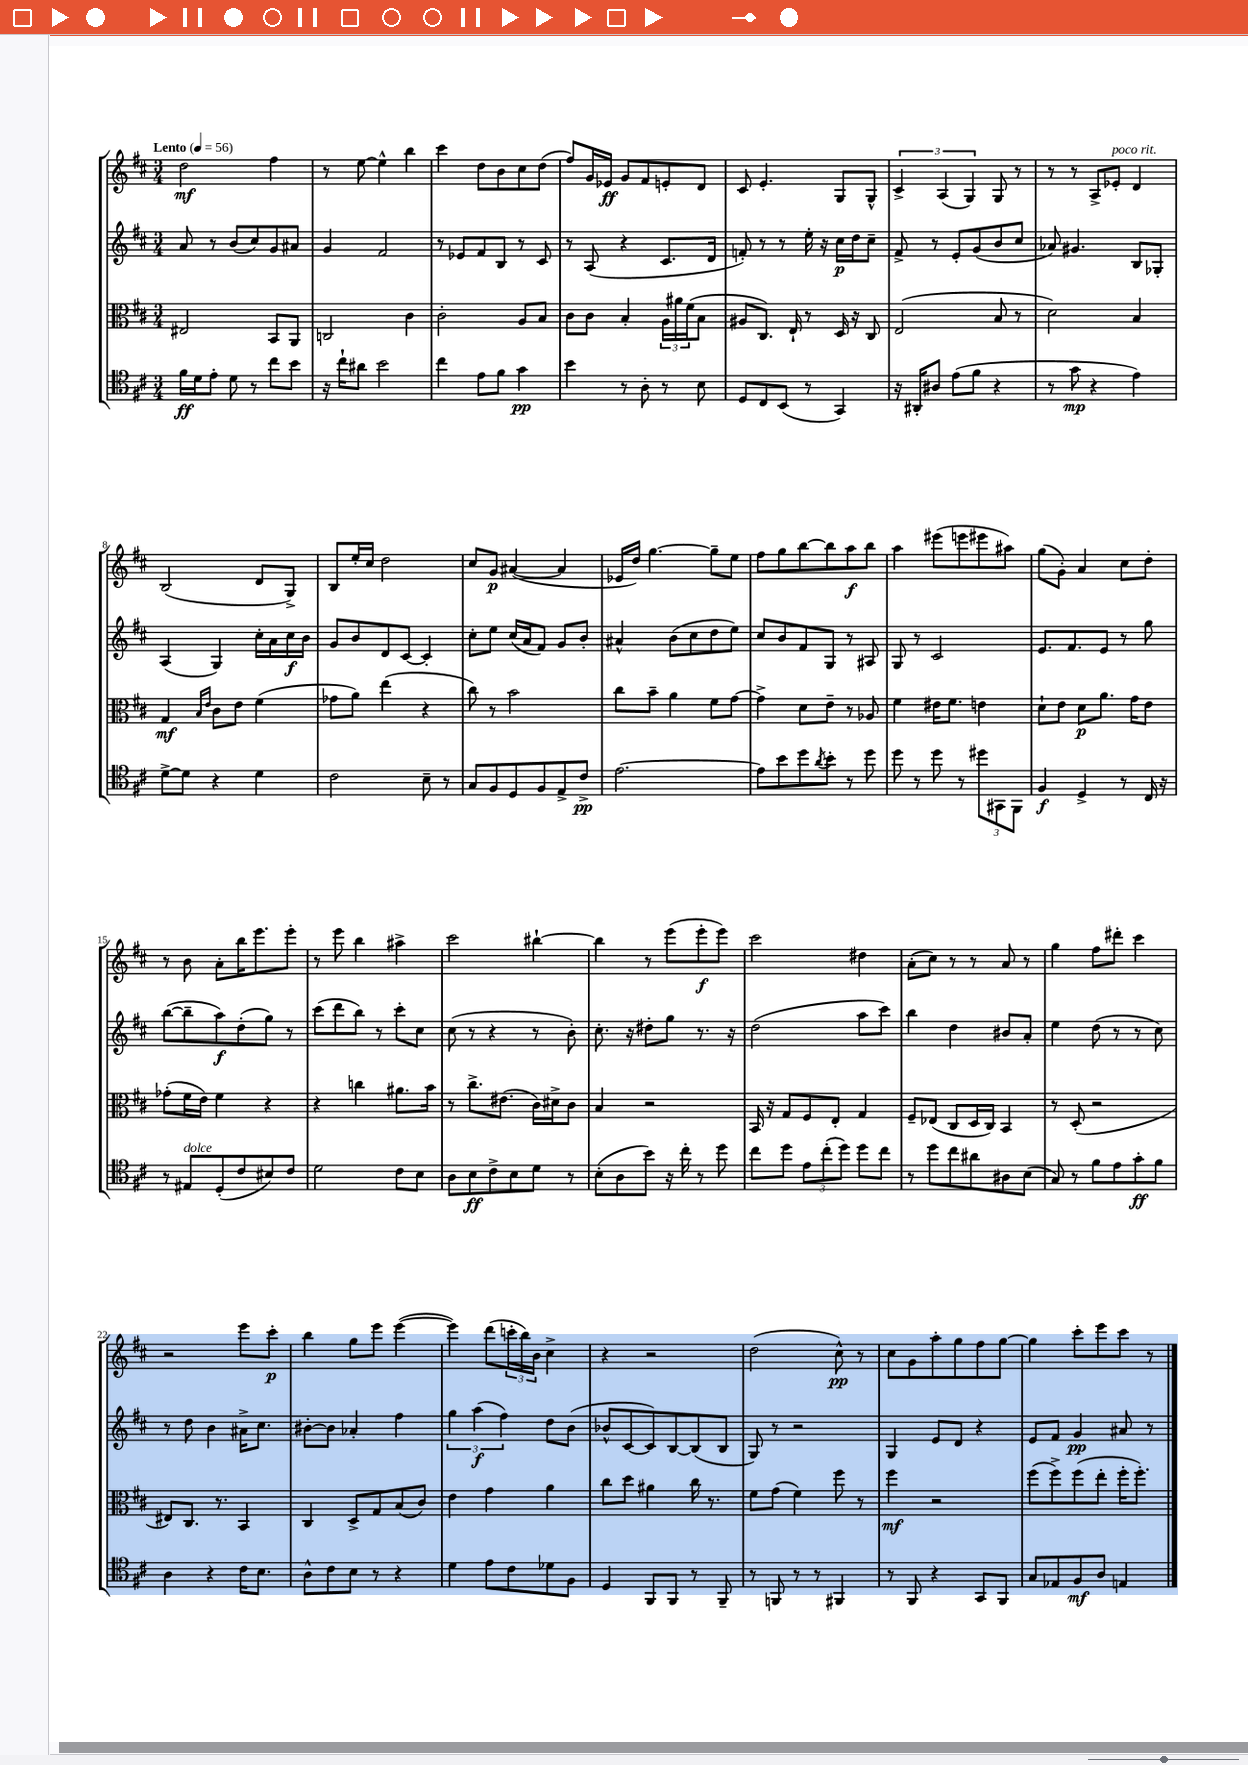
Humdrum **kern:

**kern	**kern	**kern	**kern
*staff4	*staff3	*staff2	*staff1
*clefC4	*clefC3	*clefG2	*clefG2
*k[f#c#]	*k[f#c#]	*k[f#c#]	*k[f#c#]
*M3/4	*M3/4	*M3/4	*M3/4
*MM56	*MM56	*MM56	*MM56
16f#	2E#	8a	2dd
16d	.	.	.
8e'	.	8r	.
8d	.	(8b	.
8r	.	8cc#)	.
8cc#	8BB	8g	4ff#
8b	8AA	8a#	.
=	=	=	=
16r	2C	4g	8r
16cc#`	.	.	.
8a#	.	.	[8ee
2b	.	2f#	4ee^^]
.	4c#	.	4bb
=	=	=	=
4cc#	2c#'	8r	4ccc#
.	.	8e-	.
8e	.	8f#	8dd
8f#	.	8B	8b
4g	8A	8r	8cc#
.	8B	8c#	(8dd
=	=	=	=
4b	8c#	8r	8ff#)
.	8c#	(8A	16g
.	.	.	16e-
8r	4B'	4r	8g
8A'	.	.	8f#
8r	24A	8.c#	8e'
.	24a#	.	.
.	(24f#	.	.
8B	8B	.	8d
.	.	16d	.
=	=	=	=
8D	8A#	8f')	8c#
8C#	8.C#)	8r	4.e'
(8BB	.	8r	.
.	16E`	.	.
8r	8r	16ee'	.
.	.	16r	.
4GG)	16D	16cc#	8G
.	16r	16dd	.
.	8C#	8cc#~	8G^^
=	=	=	=
16r	(2E	8f#^	6c#^
16AA#'	.	.	.
8A#	.	8r	.
.	.	.	(6A
(8e	.	8e'	.
.	.	.	6G)
8f#	.	(8g	.
4r	8B	8b	8G
.	8r	8cc#	8r
=	=	=	=
8r	2d)	8a-)	8r
8g	.	4.g#	8r
4r	.	.	8A^
.	.	.	8e-'
4e)	4B	8B	4d
.	.	8G-'	.
=	=	=	=
[8d^	4G	(4A	(2B
8d]	.	.	.
.	16qqB	.	.
.	16qqe	.	.
4r	8c#	4G)	.
.	8e	.	.
4d	(4f#	16cc#'	8d
.	.	16a	.
.	.	16cc#	8G^)
.	.	16b	.
=	=	=	=
2c#	8g-	8g	8B
.	8a)	8b	16ee'
.	.	.	16cc#
.	(4ee	8d	2dd
.	.	[8c#	.
8B~	4r	4c#']	.
8r	.	.	.
=	=	=	=
8G	8cc#)	8cc#'	8cc#
8F#	8r	8ee	8g
8D	2b	(16cc#	([4a#
.	.	16a	.
8F#	.	8f#)	.
8E^	.	8g	4a#]
8c#^	.	8b'	.
=	=	=	=
[2.e	8cc#	4a#^^	16e-
.	.	.	16dd)
.	8b~	.	[4.gg
.	4a	(8b	.
.	.	8cc#	.
.	8f#	8dd	8gg~]
.	[8g	8ee)	8ee
=	=	=	=
8e]	4g^]	8cc#	8ff#
8b	.	8b	8gg
8dd	8d	8f#	[8bb
8qa	.	.	.
8b'	8e~	8G	8bb]
8r	8r	8r	8aa
8dd	8A-	8A#	8bb
=	=	=	=
8dd	4f#	8G	4aa
8r	.	8r	.
8dd	16e#	2c#	(8eee#
.	8.f#	.	.
8r	.	.	8eee
12dd#	4e	.	8eee#
12GG#	.	.	.
.	.	.	8aa#)
12FF#	.	.	.
=	=	=	=
4F#	8d`	8.e	(8gg
.	8e	.	8g')
.	.	8.f#	.
4D^	8d	.	4a
.	8.a	8e	.
8r	.	8r	8cc#
.	16g	.	.
16C#	8e	8gg	8dd'
16r	.	.	.
=	=	=	=
8r	(8g-'	([8bb	8r
8E#	16f#	8bb~]	8b
.	16e)	.	.
(8D'	4f#	8aa)	8a'
8c#	.	(8dd'	16bb
.	.	.	8.eee
8B#)	4r	8gg)	.
8c#	.	8r	8eee'
=	=	=	=
2d	4r	(8ccc#	8r
.	.	8ddd	8eee
.	4cc	8bb)	4bb
.	.	8r	.
8c#	8.a#	8ccc#'	4aa#^
8B	.	8cc#	.
.	16b	.	.
=	=	=	=
8A	8r	(8cc#	2ccc#
8B	8.cc#^	8r	.
8c#^	.	4r	.
.	(8.e#	.	.
8B	.	.	.
8d	16c#)	8r	[4bb#`
.	16d#^	.	.
8r	8c#	8b')	.
=	=	=	=
(8B'	4B	8.cc#'	4bb#]
8A	.	.	.
.	.	16r	.
8b)	2r	8dd#'	8r
16r	.	8gg	(8eee
16cc#'	.	.	.
8r	.	8.r	8eee'
8dd	.	.	8eee)
.	.	16r	.
=	=	=	=
8cc#	16BB	(2dd	2ccc#
.	16r	.	.
8dd	8G	.	.
12e	8F#	.	.
(12cc#'	.	.	.
.	8E'	.	.
12dd)	.	.	.
8dd	4G	8aa	4dd#
8cc#	.	8ccc#)	.
=	=	=	=
8r	8F#~	4bb	(8a'
8dd	(8E-	.	8cc#)
8cc#	8C#	4dd	8r
8a#	16D	.	8r
.	16C#)	.	.
8A#	4BB	8b#	8a
(8B	.	8a'	8r
=	=	=	=
8G)	8r	4ee	4gg
8r	(8D'	.	.
8f#	2r	(8dd	8ff#
8e	.	8r	8ddd#'
8g'	.	8r	4ccc#
8f#	.	8cc#)	.
=	=	=	=
4A	8E#)	8r	2r
.	8.C#	8dd	.
4r	.	4b	.
.	8.r	.	.
16c#	4BB	16a#^	8eee
8.B	.	8.cc#	.
.	.	.	8ccc#'
=	=	=	=
8A^^	4C#	[8b#'	4bb
8c#	.	8b#]	.
8B	8D^	4a-'	8gg
8r	8G	.	8eee
4r	(8B	4ff#	([4eee
.	8c#)	.	.
=	=	=	=
4d	4e	6gg	4eee])
.	.	(6aa	.
8e	4g	.	(8ddd
.	.	6ff#)	.
8c#	.	.	24ccc'
.	.	.	24bb)
.	.	.	24b
8d-	4a	8dd	4cc#^
8F#	.	(8b	.
=	=	=	=
4D	8cc#	8b-^^	4r
.	8dd	[8c#	.
8FF#	4a#	8c#])	2r
8FF#	.	[8B	.
8r	16cc#	(8B]	.
.	8.r	.	.
8FF#~	.	8B	.
=	=	=	=
8r	8f#	8G)	(2dd
8FF	(8g	8r	.
8r	4f#)	2r	.
8r	.	.	.
4FF#	8ff#	.	8cc#^^)
.	8r	.	8r
=	=	=	=
8r	4ff#	4G	8cc#
8FF#	.	.	8g
4r	2r	8e	8aa'
.	.	8d	8gg
8GG	.	4r	8ff#
8FF#	.	.	[8gg
=	=	=	=
8G	(8ff#	8e	4gg]
8E-	8ff#^)	8f#	.
8F#	(8ff#	4g	8ccc#'
8A	8ee'	.	8eee
4E	16ff#'	8a#	8ccc#
.	8.ff#')	.	.
.	.	8r	8r
==	==	==	==
*-	*-	*-	*-
